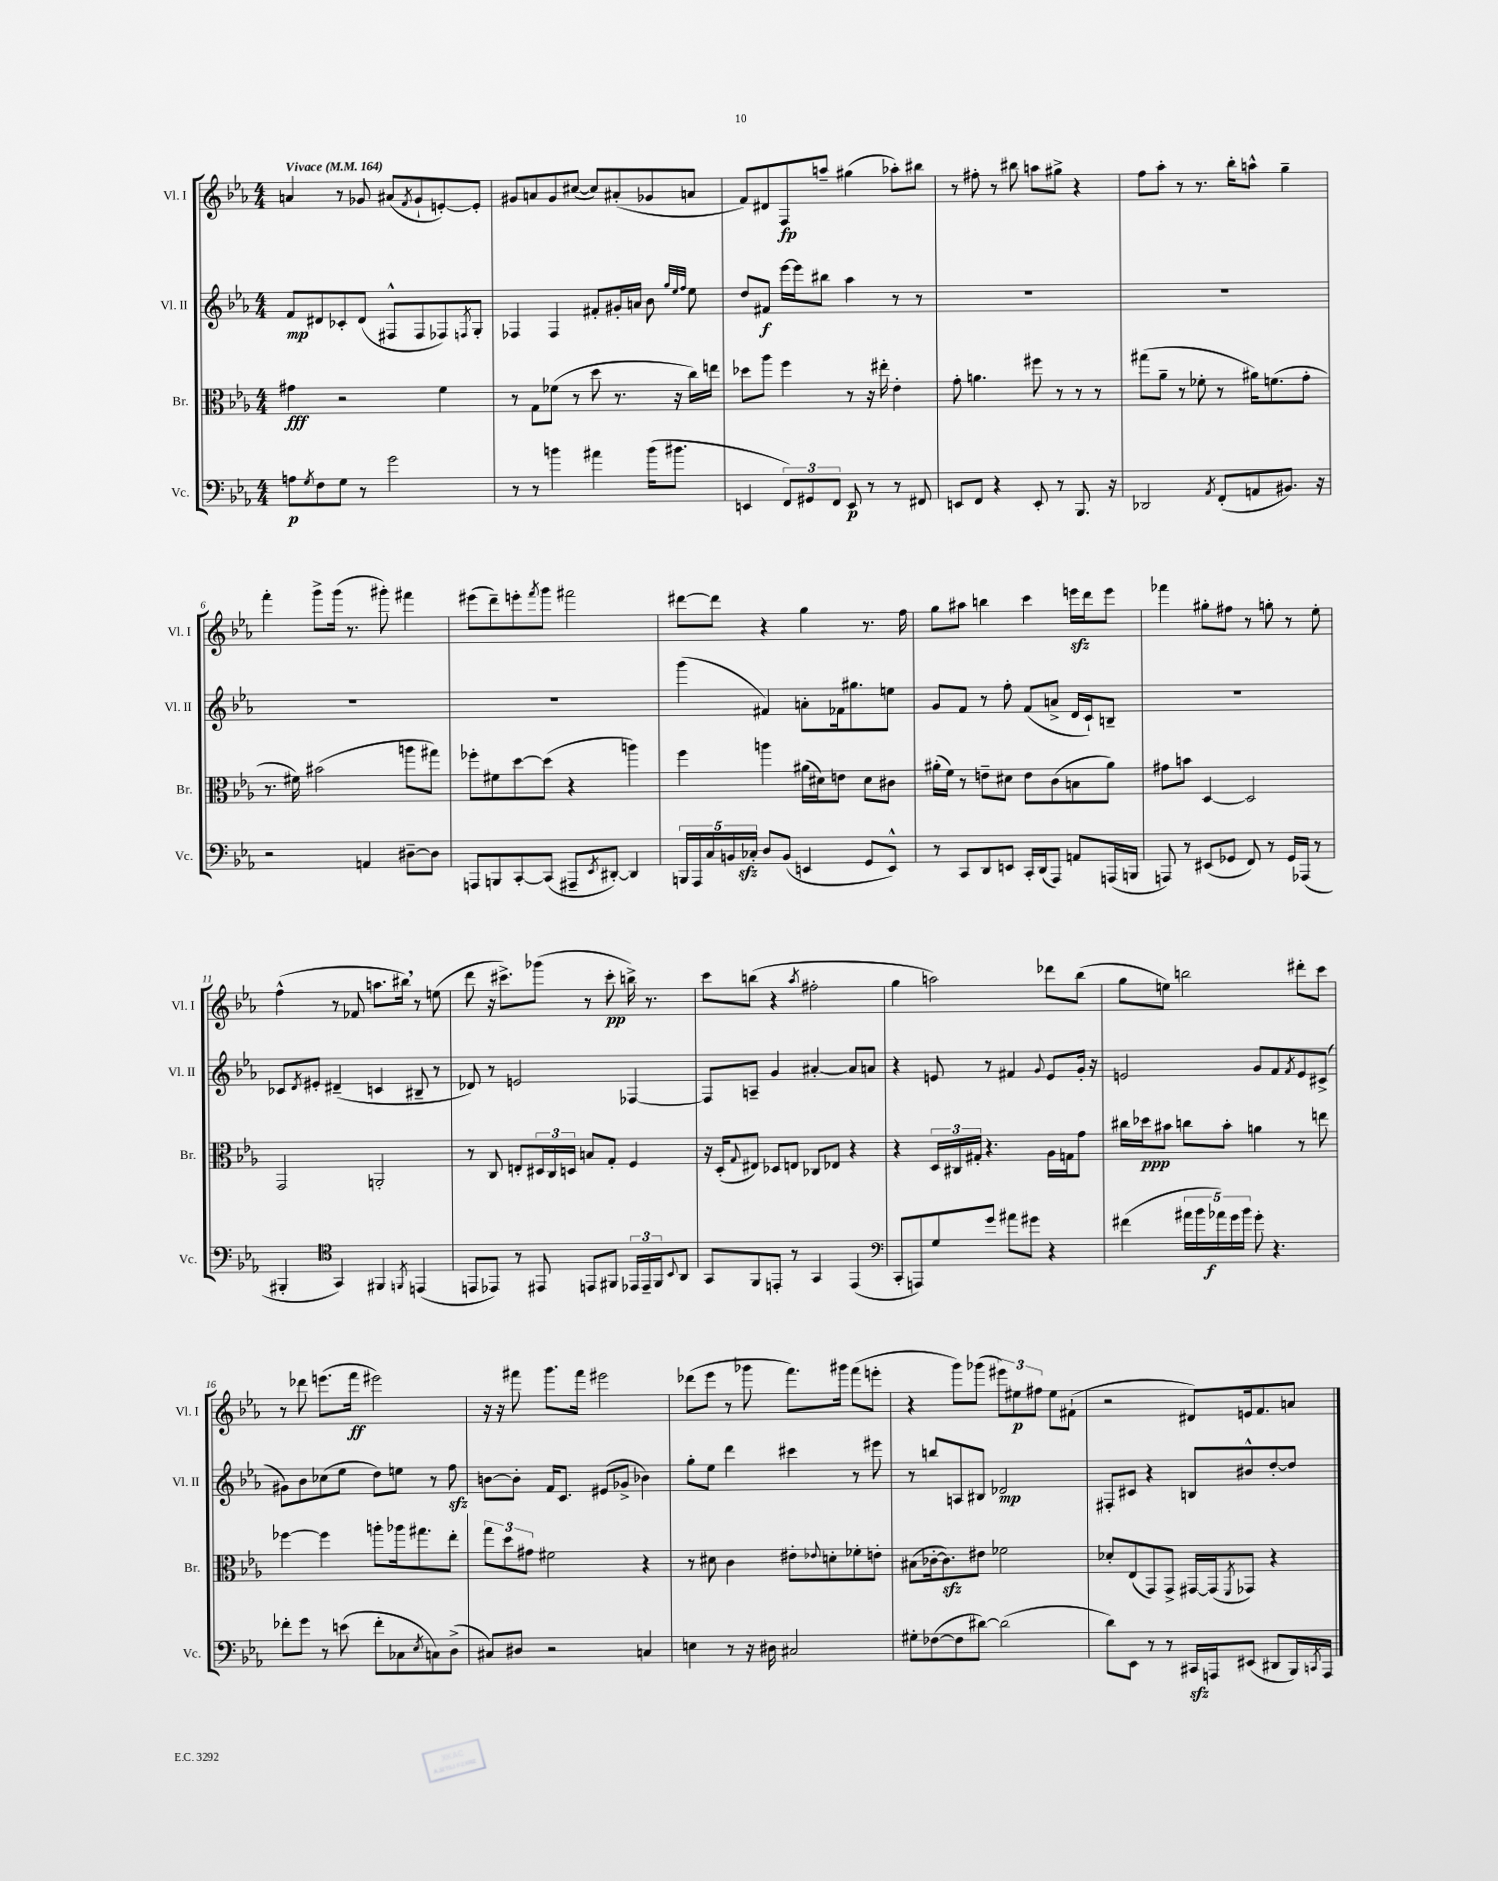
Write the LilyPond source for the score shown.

<<
\new StaffGroup <<
\new Staff = "s0" \with { instrumentName = "Vl. I" shortInstrumentName = "Vl. I" } {
    \clef treble \key ees \major \numericTimeSignature \time 4/4 \tempo "Vivace" 4 = 164
    a'4 r8 ges'8 ais'8( \acciaccatura { f'8 } ges'8-! e'8~-.) e'8-. |
    gis'8 a'8 gis'8 cis''8~( cis''8) ais'8-.( ges'8 a'8 |
    f'8) dis'8 f8\fp a''8-- gis''4( aes''8-.) bis''8 |
    r8 fis''8-. r8 bis''8 a''8 gis''8-> r4 |
    f''8 aes''8-. r8 r8. bes''16-. a''8-^ g''4-- |
    f'''4-. g'''8-> g'''16( r8. gis'''8-.) fis'''4 |
    eis'''8( d'''8--) e'''8-. \acciaccatura { f'''8 } g'''8 fis'''2 |
    dis'''8~ dis'''8 r4 g''4 r8. f''16 |
    g''8 ais''8 b''4 c'''4 e'''16\sfz d'''16 e'''8 |
    fes'''4 gis''8-. fis''8 r8 g''8-. r8 ees''8-. |
    f''4-^( r8 fes'8 a''8. bis''16) \breathe r8 e''8( |
    d'''8 r16 cis'''8.->) ges'''8( r8 cis'''8-.\pp b''16->) r8. |
    c'''8 b''8( r4 \acciaccatura { aes''8 } fis''2-. |
    g''4 a''2) des'''8 bes''8( |
    g''8 e''8) b''2 dis'''8-. c'''8 |
    r8 des'''8 e'''8.( f'''16\ff eis'''2) |
    r16 r16 fis'''8 g'''8. fis'''16 eis'''2 |
    des'''8( ees'''8 r8 ges'''8 f'''8.) gis'''16 f'''8( e'''8-. |
    r4 g'''8) ges'''8( \tuplet 3/2 { eis'''8) eis''8\p fis''8 } eis''8 fis'8-!( |
    r2 dis'8) e'16 f'8. a'8 \bar "|." |
}
\new Staff = "s1" \with { instrumentName = "Vl. II" shortInstrumentName = "Vl. II" } {
    \clef treble \key ees \major \numericTimeSignature \time 4/4
    f'8\mp dis'8 ces'8-. dis'8( fis8-^ fis8 fes8) \acciaccatura { f8 } g8-. |
    fes4 fes4 fis'8-. gis'16-. a'16 bes'8 \grace { g''32 ees''32 f''32 } ees''8 |
    d''8 fis'8\f ees'''16~ ees'''16 bis''8 aes''4 r8 r8 |
    R1 |
    R1 |
    R1 |
    R1 |
    g'''4( fis'4) a'8-. fes'16 gis''8. e''8 |
    g'8 f'8 r8 f''8-. f'8( a'8-> d'16 c'16-!) b8-- |
    R1 |
    ces'8 \acciaccatura { d'8 } eis'8-. dis'4--( c'4 bis8-- r8 |
    des'8) r8 e'2 fes4~ |
    fes8 a8-- g'4 ais'4~-. ais'8 a'8 |
    r4 e'8 r8 fis'4 \appoggiatura { g'8 } e'8 g'16-. r16 |
    e'2 g'8 f'8 \acciaccatura { f'8 } e'8 cis'8->( |
    gis'8) bes'8 ces''8( ees''8 d''8) e''8 r8 f''8\sfz |
    b'8~ b'8-. f'16 c'8. eis'8( ges'8-> bes'4) |
    g''8-. ees''8 d'''4 cis'''4 r8 eis'''8 |
    r8 b''8 a8 bis8 des'2\mp |
    fis8-. cis'8 r4 b8 bis'8-^ d''8~-. d''8 \bar "|." |
}
\new Staff = "s2" \with { instrumentName = "Br." shortInstrumentName = "Br." } {
    \clef alto \key ees \major \numericTimeSignature \time 4/4
    gis'4\fff r2 f'4 |
    r8 g8 fes'8( r8 d''8 r8. r16 c''16) e''16 |
    des''8 aes''8 f''4 r8 r16 eis''16-. ees'4-. |
    g'8-. a'4. fis''8 r8 r8 r8 |
    gis''8( aes'8-- r8 fes'8-. r8 ais'16) f'8.( g'8-. |
    r8. fis'16) bis'2( a''8 gis''8) |
    fes''8-. fis'8 d''8~ d''8( r4 a''4) |
    f''4 a''4 ais'16( dis'16) e'8 dis'8 cis'8 |
    ais'16-.( f'16) r8 e'8-- dis'8 e'8 c'8( b8 ais'8) |
    gis'8 b'8 d4~ d2 |
    g,2 a,2-. |
    r8 c8 e8-. \tuplet 3/2 { dis16 c16 d16 } b8 g8-. f4 |
    r16 d16-.( \appoggiatura { g8 } eis8) des8 e8 ces8 ees8 r4 |
    r4 \tuplet 3/2 { d16 cis16 gis16-. } r4. aes16 g16 g'8 |
    cis''16 des''16\ppp bis'8 c''8 bis'8-. a'4 r8 e''8 |
    fes''4~ fes''4 a''8-. aes''16 gis''8. ees''8-. |
    \tuplet 3/2 { g''8 d''8 gis'8 } fis'2 r4 |
    r8 dis'8 c'4 eis'8-. \appoggiatura { ees'8 } d'8-. fes'8-. e'8-. |
    bis8( ces'16~-. ces'8.\sfz) eis'8 fes'2 |
    des'8-. ees8( g,8) g,8-> gis,16~ gis,16( \acciaccatura { f,8 } ges,8) r4 \bar "|." |
}
\new Staff = "s3" \with { instrumentName = "Vc." shortInstrumentName = "Vc." } {
    \clef bass \key ees \major \numericTimeSignature \time 4/4
    a8\p \acciaccatura { g8 } f8 g8 r8 g'2 |
    r8 r8 b'4 ais'4 b'16( bis'8. |
    e,4 \tuplet 3/2 { f,8) gis,8 f,8 } e,8\p r8 r8 fis,8 |
    e,8 f,8 r4 e,8-. r8 bes,,8. r16 |
    des,2 \acciaccatura { aes,8 } f,8-.( a,8 bis,8.) r16 |
    r2 a,4 dis8~-- dis8 |
    a,,8 b,,8 c,8~-. c,8( ais,,8-- \acciaccatura { ees,8 } dis,8~-.) dis,4 |
    \tuplet 5/4 { b,,16 aes,,16 c16 b,16 ces16-.\sfz } d8 b,8( e,4 g,8 e,8-^) |
    r8 c,8 d,8 e,8 c,16-. d,16( aes,,8) a,8 a,,16( b,,16 |
    a,,8) r8 eis,8( ges,8 f,8) r8 ges,16 aes,,16( r8 |
    bis,,4-. \clef tenor g,4) fis,4 \acciaccatura { f,8 } e,4( |
    e,8 ees,8) r8 eis,8 e,8 fis,8 \tuplet 3/2 { ees,16 ees,16-- fis,16 } \appoggiatura { bes,8 } aes,8 |
    g,8 f,8 e,8-. r8 g,4 e,4( |
    \clef bass c,8-. a,,8) g8 g'8 ais'8 gis'8 r4 |
    fis'4( \tuplet 5/4 { ais'16 bes'16 aes'16\f) g'16 bes'16 } g'8-. r4. |
    fes'8-. g'8 r8 e'8( fes'8-. ces8 \acciaccatura { ees8 } c8) d8->( |
    cis8) dis8 r2 c4 |
    e4 r8 r16 dis16 cis2 |
    gis8-. fes8~( fes8 dis'8~) dis'2( |
    d'8) ees,8 r8 r8 cis,16\sfz a,,16 eis,8( dis,8 bes,,16) \acciaccatura { c,8 } a,,16 \bar "|." |
}
>>
>>
